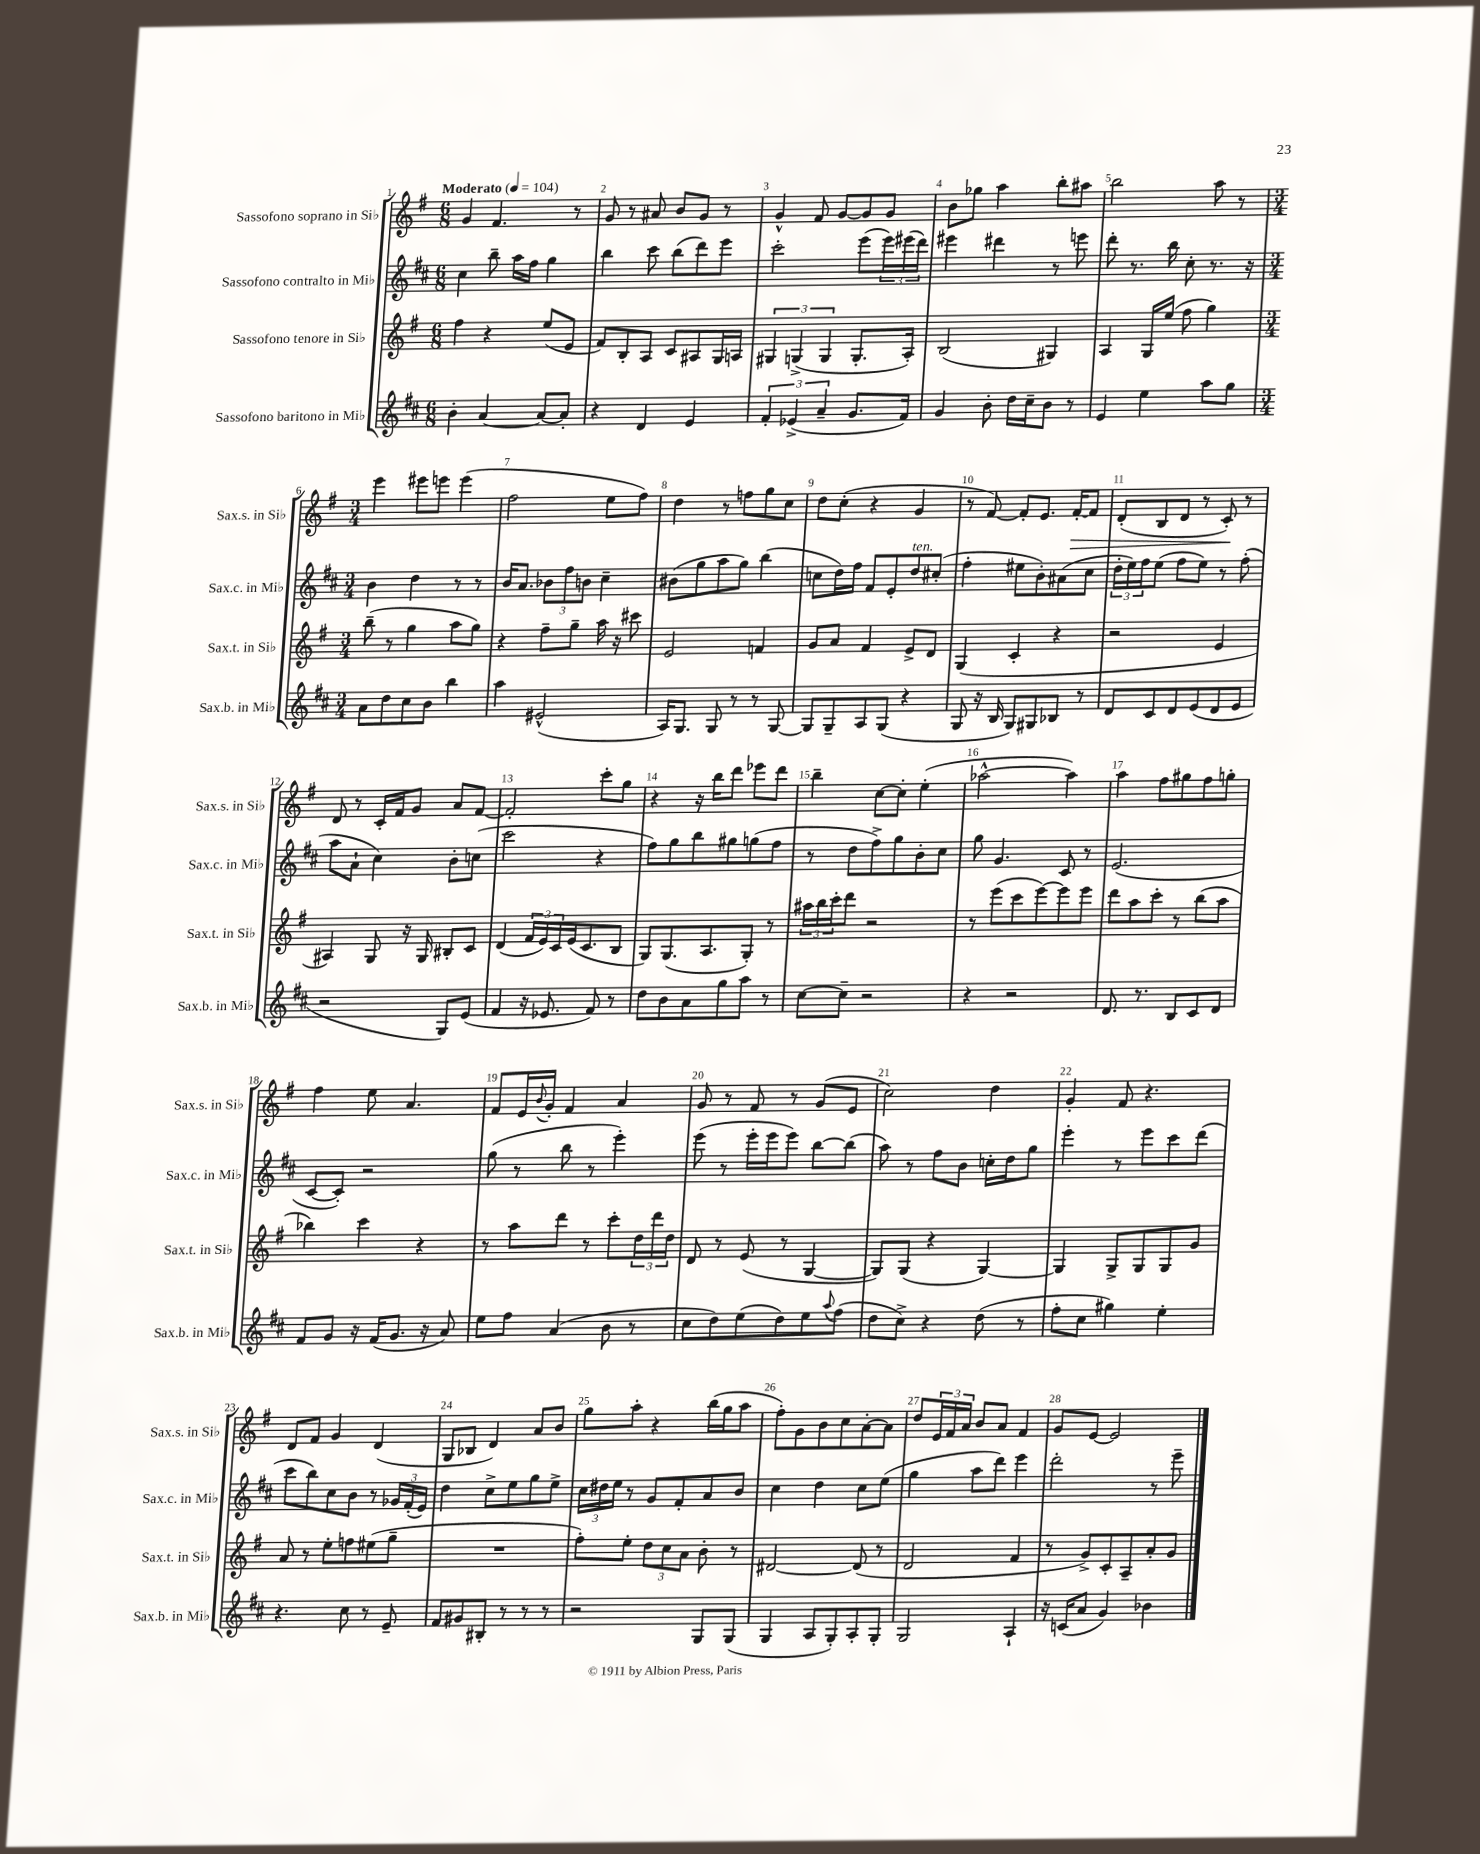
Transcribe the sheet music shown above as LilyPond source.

<<
\new StaffGroup <<
\new Staff = "s0" \with { instrumentName = "Sassofono soprano in Sib" shortInstrumentName = "Sax.s. in Sib" } {
    \clef treble \key g \major \numericTimeSignature \time 6/8 \tempo "Moderato" 4 = 104
    g'4 fis'4. r8 |
    g'8 r8 ais'8 b'8 g'8 r8 |
    g'4-^ fis'8 g'8~ g'8 g'8 |
    b'8 ges''8 a''4 b''8-. ais''8 |
    b''2 a''8 r8 |
    \numericTimeSignature \time 3/4 e'''4 eis'''8 e'''8 e'''4( |
    fis''2 e''8 fis''8) |
    d''4 r8 f''8 g''8 c''8 |
    d''8 c''8-.( r4 g'4 |
    r8 fis'8~) fis'8-. e'8. fis'16~-.\> fis'8 |
    d'8-.( b8 d'8 r8 c'8-.\!) r8 |
    d'8 r8 c'16-. fis'16 g'8 a'8 fis'8~ |
    fis'2-. c'''8-. g''8 |
    r4 r16 b''16 d'''8 ees'''8 d'''8 |
    b''4-- c''8~ c''8-. e''4-.( |
    aes''2~-^ aes''4) |
    a''4 fis''8 gis''8 fis''8 g''8-. |
    fis''4 e''8 a'4. |
    fis'8 e'16 \appoggiatura { b'8 } g'16-. fis'4 a'4 |
    g'8 r8 fis'8 r8 g'8( e'8 |
    c''2) d''4 |
    g'4-. fis'8 r4. |
    d'8 fis'8 g'4 d'4( |
    g8 bes8 d'4) a'8 b'8 |
    g''8 a''8-. r4 b''16( g''16 a''8 |
    fis''8-.) g'8 b'8 c''8 a'8~-. a'8 |
    d''8 \tuplet 3/2 { e'16 fis'16 a'16 } b'8 a'8 fis'4 |
    g'8 e'8~ e'2 \bar "|." |
}
\new Staff = "s1" \with { instrumentName = "Sassofono contralto in Mib" shortInstrumentName = "Sax.c. in Mib" } {
    \clef treble \key d \major \numericTimeSignature \time 6/8
    cis''4 b''8-- a''16 fis''16 g''4 |
    b''4 cis'''8 b''8( d'''8) e'''8 |
    cis'''2-. e'''8( \tuplet 3/2 { e'''16) eis'''16( d'''16) } |
    eis'''4 dis'''4 r8 e'''8 |
    d'''8-. r8. b''16 cis''8-. r8. r16 |
    \numericTimeSignature \time 3/4 b'4 d''4 r8 r8 |
    b'16 a'8. \tuplet 3/2 { bes'8 fis''8 b'8 } cis''4-- |
    bis'8( g''8 a''8 g''8) b''4( |
    c''8 d''16) fis''16 fis'8 e'8-. d''8^\markup { \italic "ten." } cis''8-.( |
    fis''4-. eis''8 b'8-.) ais'8( cis''8 |
    \tuplet 3/2 { d''16-. e''16) fis''16 } e''8( fis''8 e''8) r8 fis''8-.( |
    a''8 a'8-! cis''4) b'8-. c''8( |
    cis'''2 r4 |
    fis''8) g''8 b''8 gis''8 g''8( fis''8 |
    r8 d''8 fis''8->) g''8 b'8-. cis''8 |
    g''8 g'4. cis'8 r8 |
    e'2.( |
    cis'8~ cis'8-.) r2 |
    g''8( r8 b''8 r8 e'''4-.) |
    e'''8( r8 e'''16-. e'''16 e'''8) b''8~ b''8( |
    a''8) r8 fis''8 b'8 c''16-. d''16 g''8 |
    e'''4-. r8 e'''8 cis'''8 d'''8( |
    cis'''8 b''8) cis''8 b'8 r8 \tuplet 3/2 { ges'16 fis'16-.( e'16) } |
    d''4 cis''8-> e''8 g''8 e''8-> |
    \tuplet 3/2 { cis''16 dis''16 e''16 } r8 g'8 fis'8-. a'8 b'8 |
    cis''4 d''4 cis''8 e''8( |
    g''4 a''8 d'''8) e'''4 |
    d'''2-. r8 e'''8-- \bar "|." |
}
\new Staff = "s2" \with { instrumentName = "Sassofono tenore in Sib" shortInstrumentName = "Sax.t. in Sib" } {
    \clef treble \key g \major \numericTimeSignature \time 6/8
    fis''4 r4 e''8( e'8 |
    fis'8) b8-. a8 c'8 ais8 g16 a16 |
    \tuplet 3/2 { gis4 g4->( g4 } g8.-. a16-.) |
    b2( gis4) |
    a4 g16 e''16( fis''8 g''4) |
    \numericTimeSignature \time 3/4 b''8--( r8 g''4 a''8 g''8) |
    r4 fis''8-- g''8-- a''16 r16 cis'''8 |
    e'2 f'4 |
    g'8 a'8 fis'4 e'8-> d'8 |
    g4( c'4-. r4 |
    r2 e'4 |
    ais4) g8 r16 g16 bis8-. c'8 |
    d'4( \tuplet 3/2 { fis'16 e'16) c'16 } e'16( c'8. b8 |
    g8) g8.( a8. g8-.) r8 |
    \tuplet 3/2 { ais''16 b''16 c'''16-. } d'''8 r2 |
    r8 e'''8( c'''8 e'''8~) e'''8 e'''8 |
    d'''8 a''8 c'''8-. r8 b''8( a''8 |
    bes''4) c'''4 r4 |
    r8 a''8 d'''8 r8 c'''8-. \tuplet 3/2 { d''16 d'''16 d''16 } |
    d'8 r8 e'8( r8 g4~ |
    g8) g8( r4 g4~) |
    g4 g8-> g8 g8 g'8 |
    a'8 r8 e''8-. f''8 eis''8( g''8-- |
    R2. |
    fis''8-.) e''8-. \tuplet 3/2 { d''8 c''8 a'8 } b'8-. r8 |
    dis'2~ dis'8( r8 |
    d'2 fis'4 |
    r8 g'8->) c'8-. a8-- a'8-. g'8 \bar "|." |
}
\new Staff = "s3" \with { instrumentName = "Sassofono baritono in Mib" shortInstrumentName = "Sax.b. in Mib" } {
    \clef treble \key d \major \numericTimeSignature \time 6/8
    b'4-. a'4~ a'8~ a'8-. |
    r4 d'4 e'4 |
    \tuplet 3/2 { fis'4-. ees'4->( a'4-- } g'8. fis'16) |
    g'4 b'8-. d''16 cis''16-- b'8 r8 |
    e'4 e''4 a''8 g''8 |
    \numericTimeSignature \time 3/4 a'8 d''8 cis''8 b'8 b''4 |
    a''4 eis'2-^( |
    a16) g8. g8 r8 r8 g8~ |
    g8 g8-- a8 g8( r4 |
    g8 r16 b16 g8) gis8 bes8 r8 |
    d'8 cis'8 d'8 e'8( d'8 e'8 |
    r2 g8) e'8( |
    fis'4 r16 ees'8. fis'8) r8 |
    d''8 b'8 a'8 g''8 a''8 r8 |
    cis''8~ cis''8-- r2 |
    r4 r2 |
    d'8. r8. b8 cis'8 d'8 |
    fis'8 g'8 r16 fis'16( g'8. r16 a'8) |
    e''8 fis''8 a'4( b'8 r8 |
    cis''8 d''8) e''8( d''8) e''8 \appoggiatura { a''8 } fis''8( |
    d''8 cis''8->) r4 d''8( r8 |
    fis''8-. cis''8 gis''4) e''4-. |
    r4. cis''8 r8 e'8-- |
    fis'8 gis'8 bis8-. r8 r8 r8 |
    r2 g8 g8( |
    g4 a8 g8-.) a8-. g8-. |
    g2 a4-! |
    r16 c'16( a'8 g'4) bes'4 \bar "|." |
}
>>
>>
\layout { \context { \Score \override BarNumber.break-visibility = ##(#f #t #t) barNumberVisibility = #all-bar-numbers-visible } }
